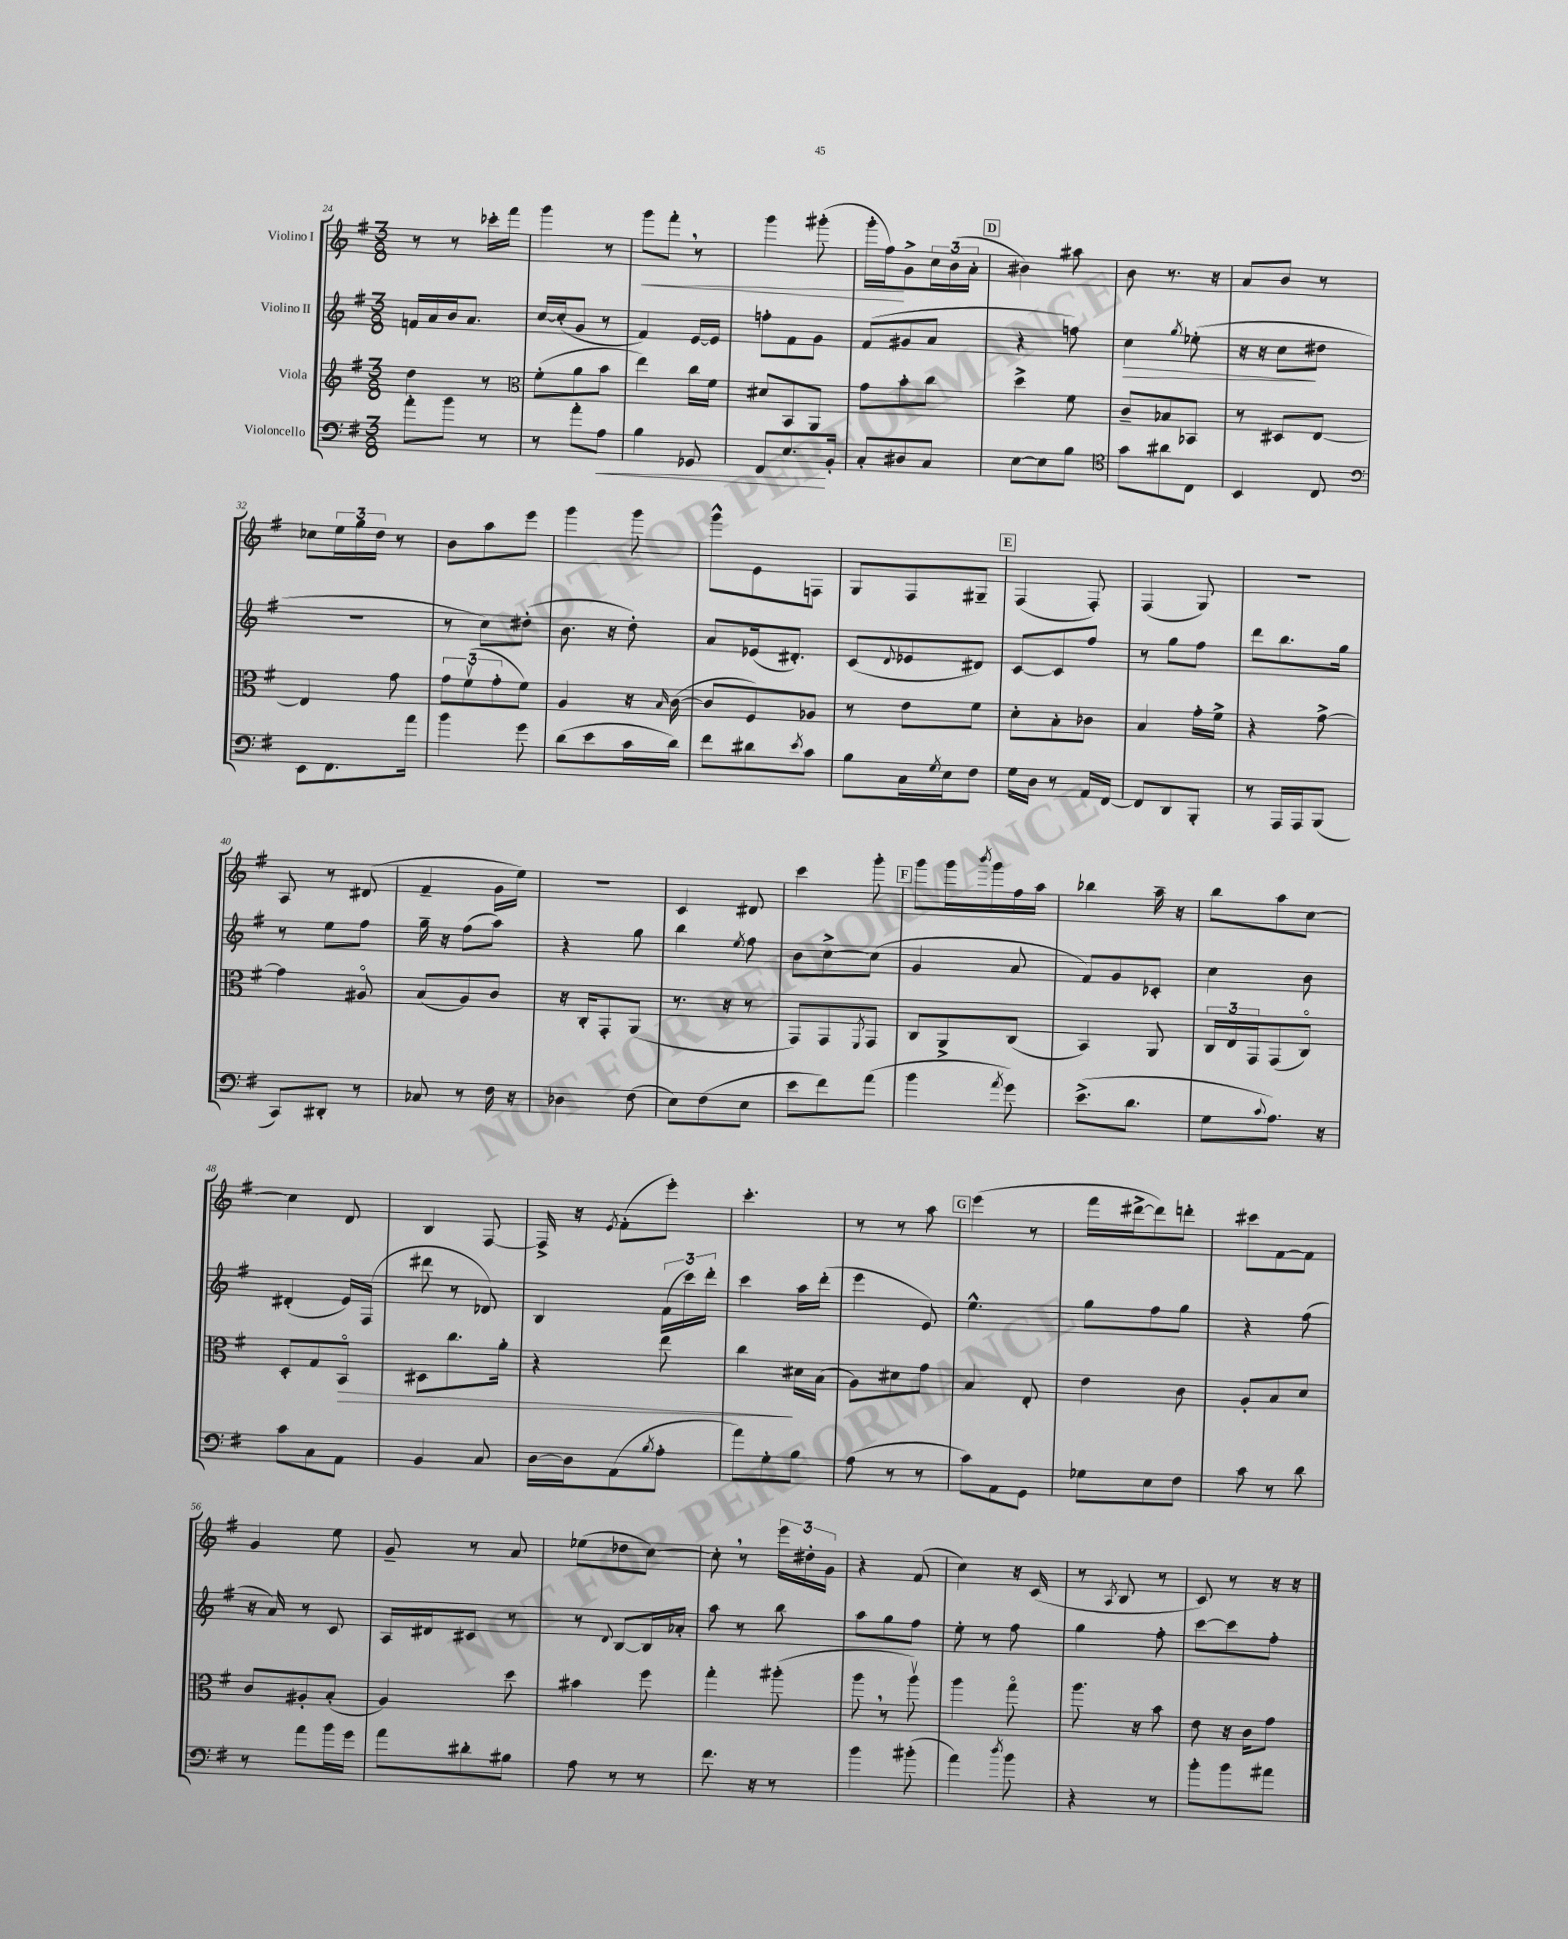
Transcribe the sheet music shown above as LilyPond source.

<<
\new StaffGroup <<
\new Staff = "s0" \with { instrumentName = "Violino I" } {
    \clef treble \key g \major \numericTimeSignature \time 3/8
    r8 r8 ces'''16-. fis'''16 |
    g'''4 r8 |
    g'''8\< fis'''8-. \breathe r8 |
    g'''4 gis'''8-.( |
    g'''16-. fis''16\!) g'8-> \tuplet 3/2 { c''16 b'16( a'16-. } |
    \mark \markup { \box "D" } bis'4) ais''8 |
    b'8 r8. r16 |
    a'8 b'8 r8 |
    ces''8 \tuplet 3/2 { e''16 g''16 d''16 } r8 |
    b'8 a''8 e'''8 |
    g'''4 g'''8 |
    g'''8-^ e'8 f8 |
    g8 fis8 gis8-- |
    \mark \markup { \box "E" } fis4( fis8-.) |
    fis4( g8) |
    R4. |
    a8 r8 dis'8( |
    fis'4-- g'16 e''16) |
    r4. |
    c'4 dis'8 |
    c'''4 g'''8-. |
    \mark \markup { \box "F" } g'''8 g'''16 \acciaccatura { b'''8 } g'''16 fis''16 a''16 |
    bes''4 a''16-- r16 |
    b''8 a''8 c''8~ |
    c''4 d'8 |
    b4 fis8~ |
    fis16-> r16 \acciaccatura { e'8 } fis'8-.( e'''8-.) |
    c'''4.-. |
    r8 r8 a''8 |
    \mark \markup { \box "G" } e'''4( r8 |
    fis'''16 dis'''16~-> dis'''8) d'''8-. |
    cis'''8 fis'8~ fis'8 |
    g'4 e''8 |
    g'8-- r8 a'8 |
    ees''8( des''8 c''8~) |
    c''8-. \breathe r8 \tuplet 3/2 { e'''16 dis''16-. g'16 } |
    r4 fis'8( |
    c''4) r16 c'16( |
    r8 \acciaccatura { a8 } b8 r8 |
    c'8) r8 r16 r16 \bar "|." |
}
\new Staff = "s1" \with { instrumentName = "Violino II" } {
    \clef treble \key g \major \numericTimeSignature \time 3/8
    f'16 a'16 b'16 a'8. |
    c''16~ c''16-.( g'8 r8 |
    fis'4) e'16~ e'16 |
    f''8-. fis'8 g'8 |
    fis'8( gis'8 a'8 |
    \mark \markup { \box "D" } r4 f''8) |
    c''4\> \acciaccatura { g''8 } ees''8-.( |
    r16 r16 c''8\! dis''8 |
    R4. |
    r8 c''8) dis''8-.( |
    b'8. r16 d''8-.) |
    a'8 ees'16( dis'8.-.) |
    c'8( \appoggiatura { d'8 } ees'8 dis'8) |
    \mark \markup { \box "E" } c'8~ c'8 fis''8 |
    r8 g''8 fis''8 |
    d'''8 b''8. g''16 |
    r8 e''8 fis''8 |
    g''16-- r16 fis''8( a''8) |
    r4 g''8 |
    b''4 \acciaccatura { e''8 } fis''8 |
    b'8 c''8~-> c''8( |
    \mark \markup { \box "F" } g'4 a'8 |
    fis'8) g'8 ces'8-. |
    c''4 b'8 |
    dis'4-.( e'16) fis16( |
    dis'''8 r8 des'8) |
    b4 \tuplet 3/2 { fis'16( c'''16) d'''16-. } |
    c'''4 a''16 d'''16-.( |
    e'''4 e'8) |
    \mark \markup { \box "G" } e''4.-^ |
    g''8 fis''8 g''8 |
    r4 fis''8( |
    r16 a'16) r8 c'8 |
    a16 dis'16 cis'8 r8 |
    r8 \appoggiatura { d'8 } b8~ b16 aes'16-. |
    a''8 r8 b''8 |
    a''8 g''8 fis''8 |
    e''8-. r8 fis''8 |
    g''4 fis''8-. |
    c'''8~ c'''8 fis''8-. \bar "|." |
}
\new Staff = "s2" \with { instrumentName = "Viola" } {
    \clef treble \key g \major \numericTimeSignature \time 3/8
    d''4 r8 |
    \clef alto fis'8-.( a'8 b'8 |
    e''4) c''16 fis'16 |
    dis'8 b,8 a,8 |
    g'8 b'8-. c''8 |
    \mark \markup { \box "D" } d''4-> fis'8 |
    c'8-- bes8 bes,8 |
    r8 dis8 e8~ |
    e4 g'8 |
    \tuplet 3/2 { g'8 fis'8\upbow( g'8-. } fis'8) |
    a4 r16 \grace { b16 } c'16~( |
    c'8 fis8) aes8 |
    r8 e'8 fis'8 |
    \mark \markup { \box "E" } d'8-. b8-. ces'8 |
    b4 g'16-. fis'16-> |
    r4 g'8~-> |
    g'4 ais8\flageolet |
    b8( a8) c'8 |
    r16 c16-. g,8-. a,8( |
    r8. r16 r8 |
    g,8) g,8 \acciaccatura { fis,8 } g,8 |
    \mark \markup { \box "F" } c8 a,8-> c8( |
    b,4) a,8 |
    \tuplet 3/2 { c16 e16 g,16 } g,8( c8\flageolet) |
    d8-. g8 b,8\flageolet\> |
    dis8 c''8. a'16-. |
    r4 e''8 |
    c''4\! dis'16 b16( |
    a8) dis'8 g'8 |
    \mark \markup { \box "G" } b4 e8-. |
    e'4 c'8 |
    a8-. b8 d'8 |
    c'8 ais8-. b8-.( |
    a4) d''8 |
    bis'4 fis''8 |
    g''4-. ais''8-.( |
    a''8 \breathe r8 a''8\upbow) |
    a''4 g''8\flageolet |
    a''8. r16 b'8 |
    e'8 r16 c'16 g'8 \bar "|." |
}
\new Staff = "s3" \with { instrumentName = "Violoncello" } {
    \clef bass \key g \major \numericTimeSignature \time 3/8
    a'8-. b'8 r8 |
    r8 a'8-. a8\< |
    b4 ges,8 |
    fis,8 e8.\! b,16-. |
    c8-. dis8 c8 |
    \mark \markup { \box "D" } e8~ e8 b8 |
    \clef tenor g'8 ais'8 c8 |
    b,4 c8 |
    \clef bass e,8 fis,8. a'16 |
    b'4 g'8 |
    d'8( e'8 c'16 d'16) |
    fis'8 dis'8 \acciaccatura { e'8 } c'8 |
    b8 c16 \acciaccatura { g8 } e16 fis8 |
    \mark \markup { \box "E" } g16 d16 r8 a,16 fis,16~ |
    fis,8 d,8 b,,8-. |
    r8 a,,16 a,,16 b,,8( |
    c,8) dis,8-. r8 |
    ces8 r8 fis16 r16 |
    des4 fis8( |
    e8) fis8( e8 |
    e'8 fis'8) a'8( |
    \mark \markup { \box "F" } b'4 \acciaccatura { a'8 } g'8) |
    e'8.->( d'8. |
    g8 \appoggiatura { c'8 } a8.) r16 |
    c'8 c8 a,8 |
    b,4 c8 |
    d16~ d16 a,8( \acciaccatura { b8 } a8-. |
    a'8) g8-. b8 |
    a8( r8 r8 |
    \mark \markup { \box "G" } c'8) a,8 g,8 |
    ges8 e8 fis8 |
    c'8 r8 d'8 |
    r8 a'8 b'16 g'16 |
    a'8 dis'8-. bis8 |
    a8 r8 r8 |
    fis'8. r16 r8 |
    b'4 bis'8-.( |
    a'4) \acciaccatura { d''8 } b'8 |
    r4 r8 |
    b'8-. b'8 ais'8 \bar "|." |
}
>>
>>
\layout { \context { \Score currentBarNumber = #24 } }
